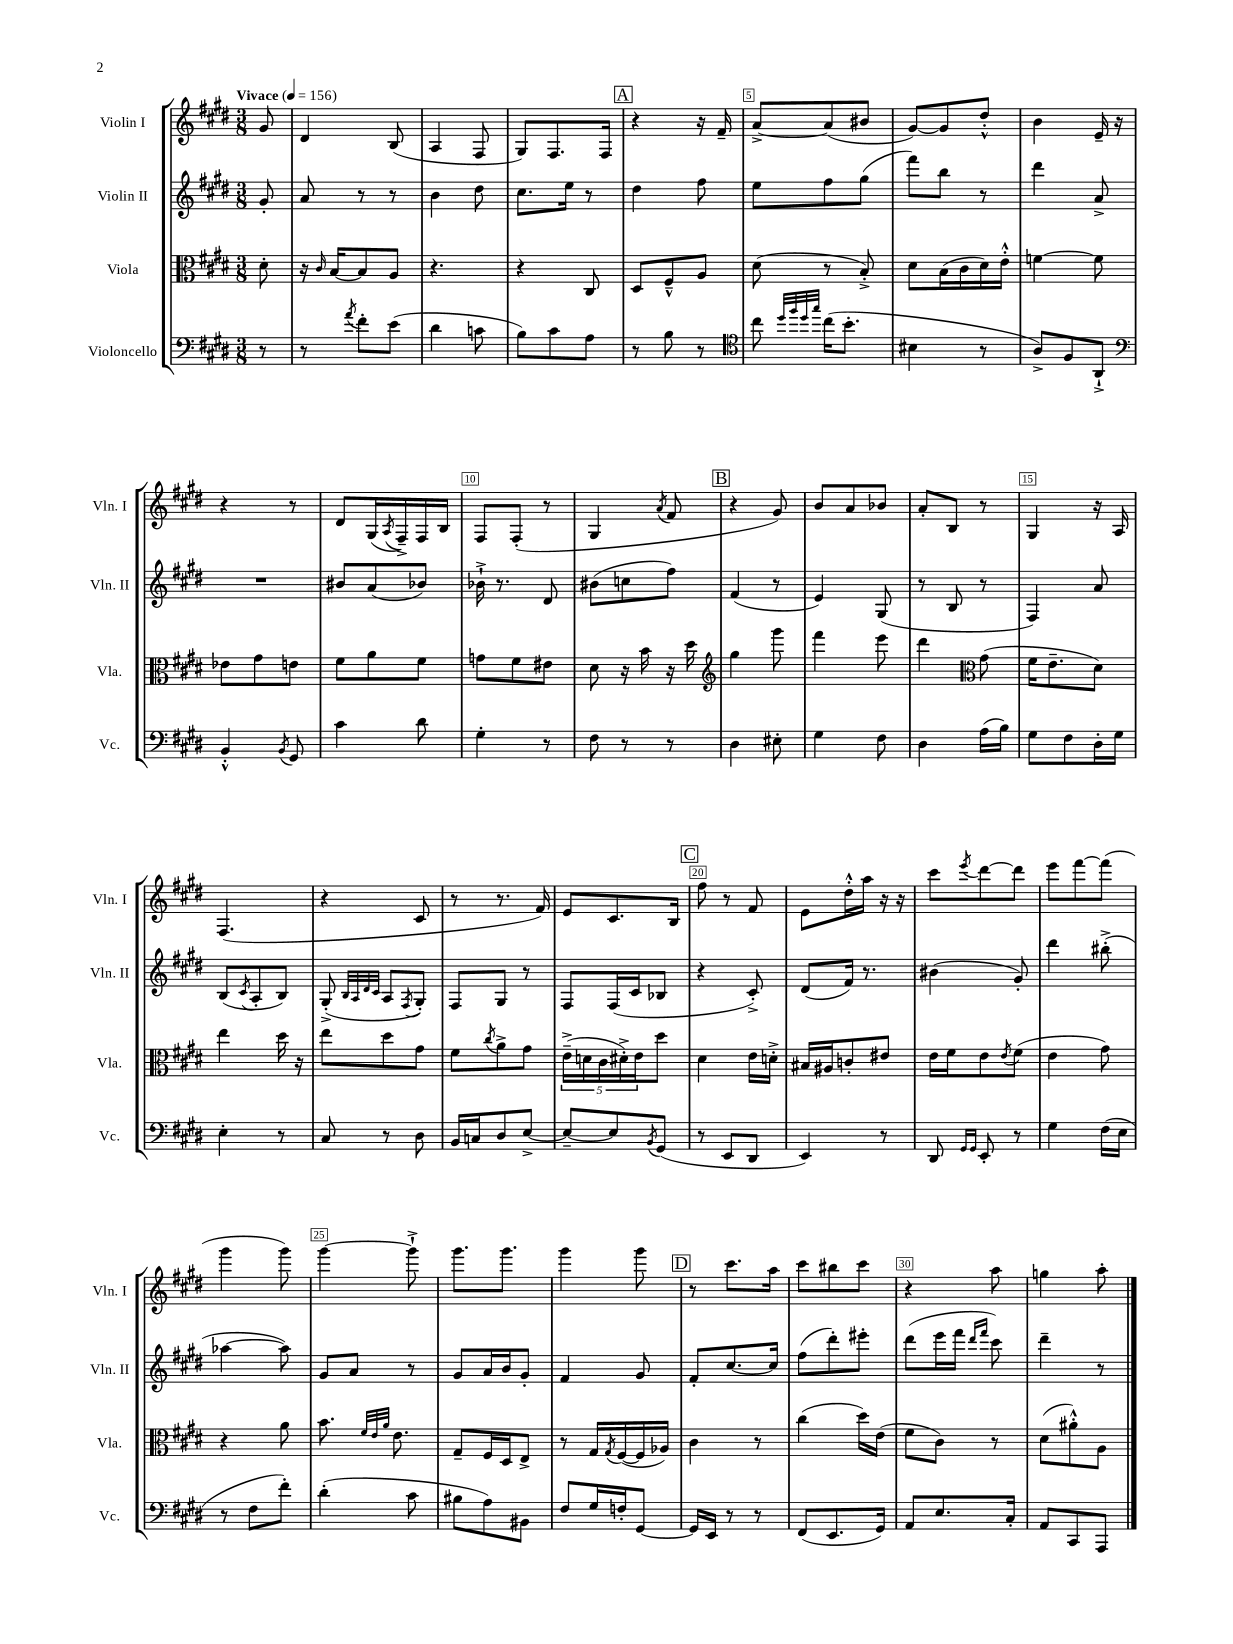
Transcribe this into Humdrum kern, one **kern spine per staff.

**kern	**kern	**kern	**kern
*part4	*part3	*part2	*part1
*staff4	*staff3	*staff2	*staff1
*I"Violoncello	*I"Viola	*I"Violin II	*I"Violin I
*I'Vc.	*I'Vla.	*I'Vln. II	*I'Vln. I
*clefF4	*clefC3	*clefG2	*clefG2
*k[f#c#g#d#]	*k[f#c#g#d#]	*k[f#c#g#d#]	*k[f#c#g#d#]
*M3/8	*M3/8	*M3/8	*M3/8
*MM156	*MM156	*MM156	*MM156
=	=	=	=
!	!	!	!LO:TX:a:B:t=Vivace
8r	8d#'\	8g#'/	8g#/
=1	=1	=1	=1
8r	16r	8a/	4d#/
.	16qqc#/	.	.
.	[16B/KL	.	.
8qa/	.	.	.
8f#'\L	8B/]	8r	.
(8e\J	8A/J	8r	(8B/
=2	=2	=2	=2
4d#\	4.r	4b\	4A/
8cn\	.	8dd#\	8F#/
=3	=3	=3	=3
8B\L)	4r	8.cc#\L	8G#/L)
8c#\	.	.	8.F#/
.	.	16ee\Jk	.
8A\J	8C#/	8r	.
.	.	.	16F#/Jk
!!LO:REH:place=s1:t=A
=4	=4	=4	=4
8r	8D#/L	4dd#\	4r
8B\	8F#~^^/	.	.
8r	8A/J	8ff#\	16r
.	.	.	16f#~/
=5	=5	=5	=5
*clefC4	*	*	*
8cc#\	(8d#\	8ee\L	[8a^/L
32qqdd#/LLL	.	.	.
32qqff#/	.	.	.
32qqdd#/	.	.	.
32qqgg#/JJJ	.	.	.
(16cc#\KL	8r	8ff#\	(8a/]
8.b'\J	.	.	.
.	8B'^/)	(8gg#\J	8b#X/J
=6	=6	=6	=6
4B#X\	8d#\L	8fff#\L)	[8g#/L)
.	(16B\L	8bb\J	8g#/]
.	16c#\	.	.
8r	16d#\)	8r	8dd#'^^/J
.	16e'^^\JJ	.	.
=7	=7	=7	=7
8A^/L)	[4fn\	4ddd#\	4b\
8F#/	.	.	.
8AA`^/J	8f\]	8a^/	16e~/
.	.	.	16r
!!LO:LB:g=z
=8	=8	=8	=8
*clefF4	*	*	*
4BB'^^/	8e-X\L	4.r	4r
.	8g#\	.	.
8qBB/	.	.	.
8GG#/	8en\J	.	8r
=9	=9	=9	=9
4c#\	8f#\L	8b#X/L	8d#/L
.	8a\	(8a/	(16G#/L
.	.	.	8qA/
.	.	.	16F#~^/)
8d#\	8f#\J	8b-X/J)	16F#/
.	.	.	16B/JJ
=10	=10	=10	=10
4G#'\	8gn\L	16b-X`^\	8F#/L
.	.	8.r	.
.	8f#\	.	(8F#'/J
8r	8e#X\J	8d#/	8r
=11	=11	=11	=11
8F#\	8d#\	(8b#X\L	4G#/
8r	16r	8ccn\	.
.	16b\	.	.
.	.	.	8qa/
8r	16r	8ff#\J)	8f#/
.	16dd#\	.	.
!!LO:REH:place=s1:t=B
=12	=12	=12	=12
*	*clefG2	*	*
4D#\	4gg#\	(4f#/	4r
8E#X'\	8ggg#\	8r	8g#/)
=13	=13	=13	=13
4G#\	4fff#\	4e/)	8b/L
.	.	.	8a/
8F#\	8eee\	(8G#/	8b-X/J
=14	=14	=14	=14
4D#\	4ddd#\	8r	8a'/L
.	.	8B/	8B/J
*	*clefC3	*	*
(16A\LL	(8g#\	8r	8r
16B\JJ)	.	.	.
=15	=15	=15	=15
8G#\L	16f#\KL	4F#/)	4G#/
.	8.e~\	.	.
8F#\	.	.	.
16D#'\L	8d#\J)	8a/	16r
16G#\JJ	.	.	16A/
!!LO:LB:g=z
=16	=16	=16	=16
4E'\	4ee\	(8B/L	(4.F#/
.	.	8qc#/	.
.	.	8A'/	.
8r	16dd#\	8B/J)	.
.	16r	.	.
=17	=17	=17	=17
8C#/	8ee\L	(8G#'^/	4r
.	.	32qqB/LLL	.
.	.	32qqA/	.
.	.	32qqd#/	.
.	.	32qqc#/JJJ	.
8r	8dd#\	8A/L	.
.	.	8qF#/	.
8D#\	8g#\J	8G#'/J)	8c#/
=18	=18	=18	=18
16BB/LL	8f#\L	8F#/L	8r
16Cn/J	.	.	.
.	8qcc#/	.	.
8D#/	8a^\	8G#/J	8.r
[8E^/J	8g#\J	8r	.
.	.	.	16f#/)
=19	=19	=19	=19
8E~/L_	(20e~^\LL	8F#/L	8e/L
.	20dn\	.	.
.	20c#\	.	.
8E/]	.	(16F#/L	8.c#/
.	20d#X'^\)	.	.
.	.	16c#/J	.
.	20e\J	.	.
8qBB/	.	.	.
(8GG#/J	8dd#\J	8B-X/J	.
.	.	.	16B/Jk
!!LO:REH:place=s1:t=C
=20	=20	=20	=20
8r	4d#\	4r	8ff#\
8EE/L	.	.	8r
8DD#/J	16e\LL	8c#'^/)	8f#/
.	16dn'^\JJ	.	.
=21	=21	=21	=21
4EE/)	16B#X/LL	(8d#/L	8e\L
.	16A#X/J	.	.
.	8cn'/	16f#/Jk)	16dd#'^^\L
.	.	8.r	16aa\JJ
8r	8e#X/J	.	16r
.	.	.	16r
=22	=22	=22	=22
8DD#/	16e\LL	(4b#X\	8ccc#\L
.	16f#\J	.	.
16qqGG#/LL	.	.	.
16qqGG#/JJ	.	.	8qeee/
8EE'/	8e\	.	[8ddd#\
.	8qe/	.	.
8r	(8f#\J	8g#'/)	8ddd#\J]
=23	=23	=23	=23
4G#\	4e\	4ddd#\	8eee\L
.	.	.	[8fff#\
(16F#\LL	8g#\)	(8bb#X'^\	(8fff#\J]
16E\JJ	.	.	.
!!LO:LB:g=z
=24	=24	=24	=24
8r	4r	[4aa-X\	4ggg#\
8F#\L	.	.	.
8f#'\J)	8a\	8aa-\])	8ggg#\)
=25	=25	=25	=25
(4d#'\	8.b\	8g#/L	[4ggg#\
.	.	8a/J	.
.	32qqf#/LLL	.	.
.	32qqe/	.	.
.	32qqa/JJJ	.	.
.	8.e\	.	.
8c#\	.	8r	8ggg#`^\]
=26	=26	=26	=26
8B#X\L	8G#~/L	8g#/L	8.ggg#\L
8A\)	16F#/L	16a/L	.
.	16D#/J	16b/J	8.ggg#\J
8BB#X\J	8E^/J	8g#'/J	.
=27	=27	=27	=27
8F#/L	8r	4f#/	4ggg#\
16G#/L	16G#/LL	.	.
.	8qG#/	.	.
16Fn'/J	([16F#/	.	.
[8GG#/J	16F#/]	8g#/	8ggg#\
.	16A-X/JJ)	.	.
!!LO:REH:place=s1:t=D
=28	=28	=28	=28
16GG#/LL]	4c#\	8f#'/L	8r
16EE/JJ	.	.	.
8r	.	[8.cc#/	8.ccc#\L
8r	8r	.	.
.	.	16cc#/Jk]	16aa\Jk
=29	=29	=29	=29
(8FF#/L	(4cc#\	(8ff#\L	8ccc#\L
8.EE/	.	8ddd#'\)	8bb#X\
.	16dd#\LL)	8eee#X'\J	8ccc#\J
16GG#/Jk)	(16e\JJ	.	.
=30	=30	=30	=30
8AA/L	8f#\L	(8ddd#\L	4r
8.E/	8c#\J)	16eee\L	.
.	.	16fff#\JJ	.
.	.	16qqddd#/LL	.
.	.	16qqfff#/JJ	.
.	8r	8ccc#\)	8aa\
16C#'/Jk	.	.	.
=31	=31	=31	=31
8AA/L	(8d#\L	4ddd#~\	4ggn\
8CC#/	8a#X'^^\)	.	.
8AAA/J	8A\J	8r	8aa'\
==	==	==	==
*-	*-	*-	*-
